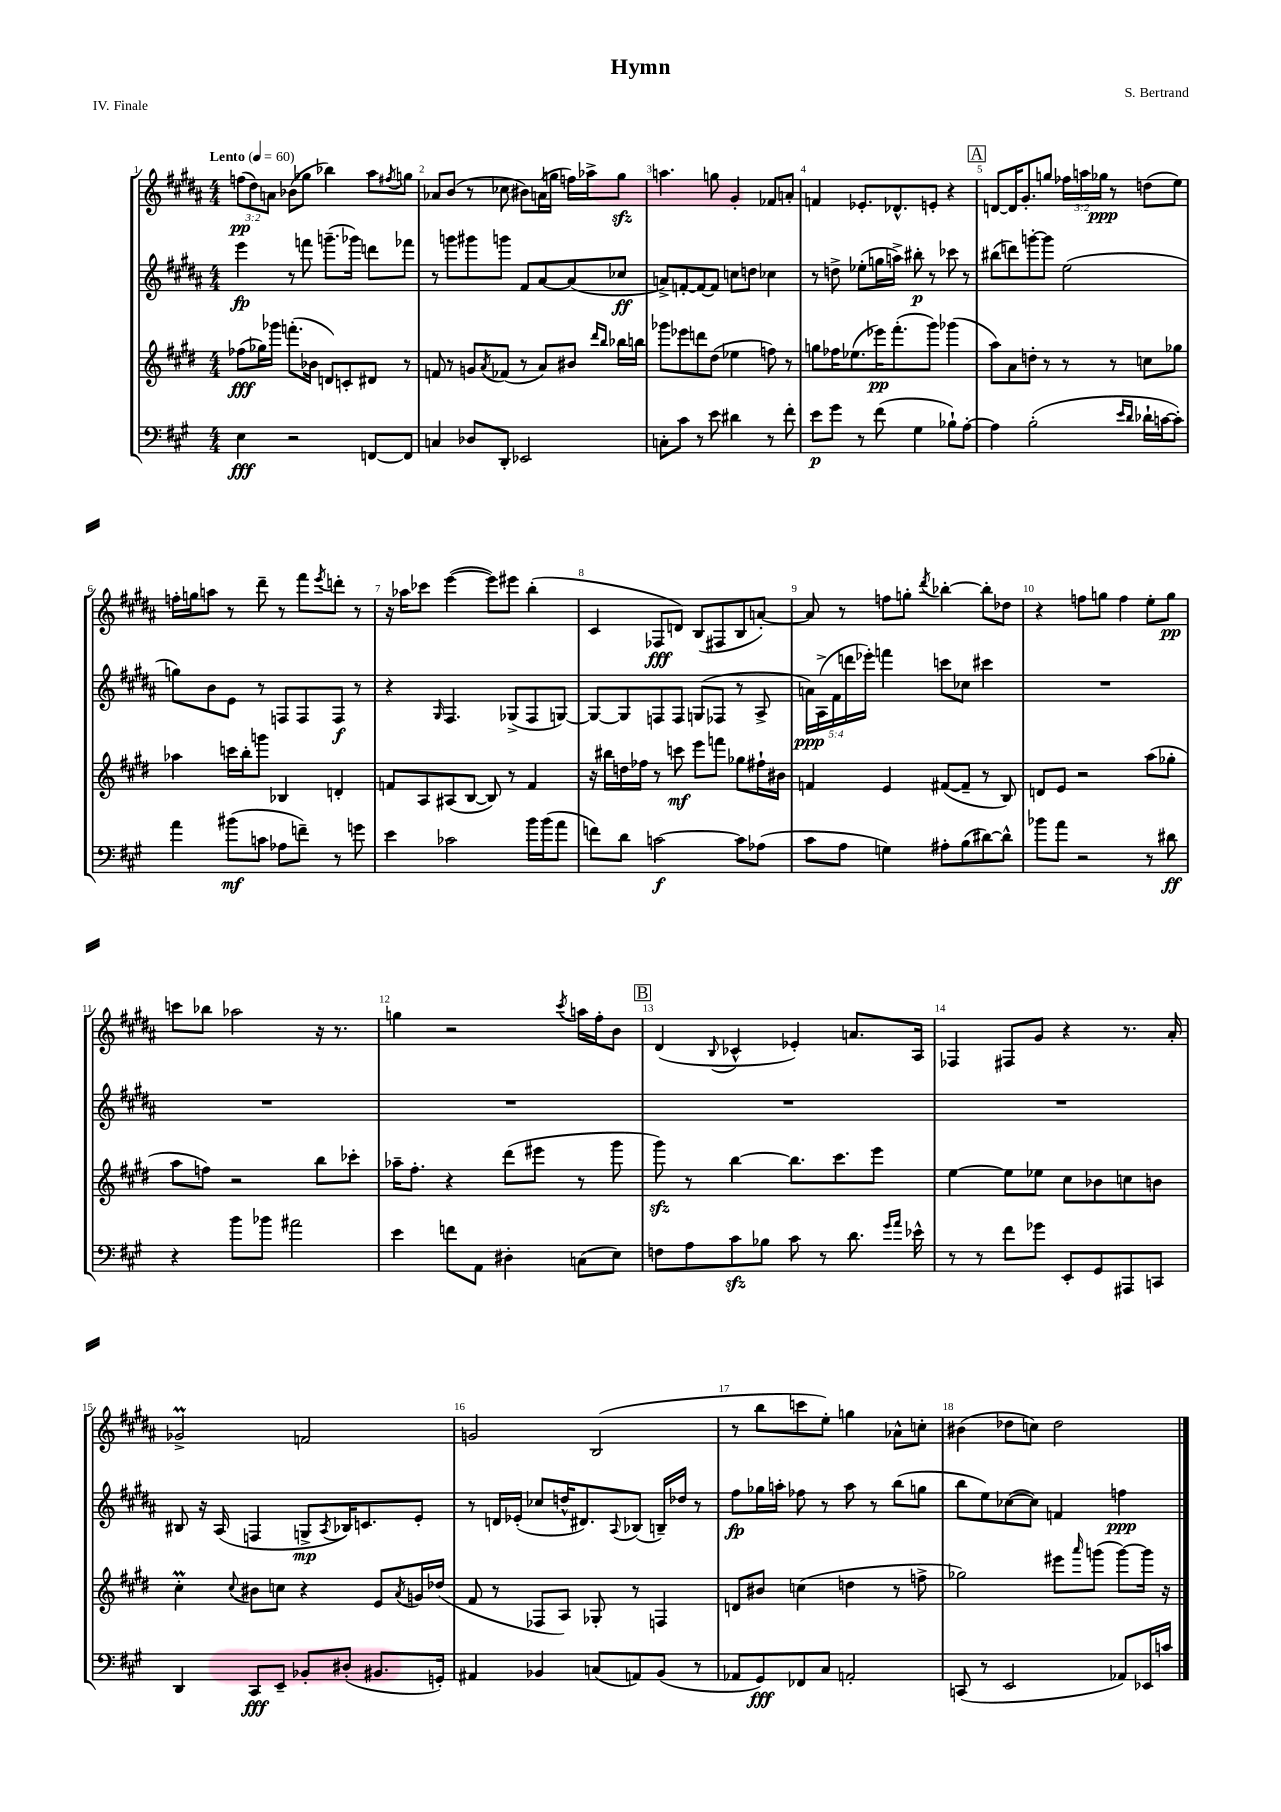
\header { title = "Hymn" composer = "S. Bertrand" piece = "IV. Finale" }
<<
\new StaffGroup <<
\new Staff = "s0" {
    \clef treble \key b \major \numericTimeSignature \time 4/4 \override Staff.TupletNumber.text = #tuplet-number::calc-fraction-text \tempo "Lento" 4 = 60
    \tuplet 3/2 { f''8\pp( dis''8) a'8 } bes'8( ges''8 bes''4) ais''8 \acciaccatura { fis''8 } g''8 |
    aes'8 b'8( r8 ces''8 bis'8) a'16( g''16 f''16) aes''16-> g''8\sfz |
    a''4. g''8 gis'4-. fes'8 a'8-. |
    f'4 ees'8.-. des'8.-^ e'8-. r4 |
    \mark \markup { \box "A" } d'8~ d'16 gis'8.-. g''8 \tuplet 3/2 { fes''16 a''16 ges''16\ppp } r8 d''8( e''8) |
    f''16-. g''16 a''8 r8 dis'''8-- r8 fis'''8 \acciaccatura { e'''8 } d'''8-. r8 |
    r16 aes''16 ces'''8 e'''4~( e'''8) eis'''8 b''4-.( |
    cis'4 fes8\fff d'8) b8( fis8 b8 a'8~-.) |
    a'8 r8 f''8 g''8-. \acciaccatura { dis'''8 } bes''4~-. bes''8-. des''8 |
    r4 f''8 g''8 f''4 e''8-. g''8\pp |
    c'''8 bes''8 aes''2 r16 r8. |
    g''4 r2 \acciaccatura { cis'''8 } a''16 fis''16-. b'8 |
    \mark \markup { \box "B" } dis'4( \appoggiatura { b8 } ces'4-^ ees'4-.) a'8. ais16 |
    fes4 fis8 gis'8 r4 r8. ais'16-. |
    ges'2->\prall f'2 |
    g'2 b2( |
    r8 b''8 c'''8 e''8-.) g''4 aes'8-^ c''8-. |
    bis'4( des''8 c''8) des''2 \bar "|." |
}
\new Staff = "s1" {
    \clef treble \key b \major \numericTimeSignature \time 4/4 \override Staff.TupletNumber.text = #tuplet-number::calc-fraction-text
    e'''4\fp r8 f'''8 g'''8.--( ges'''16) d'''8 fes'''8 |
    r8 g'''8 gis'''8 g'''8 fis'8 ais'8~ ais'8( ces''8\ff |
    a'8->) f'8~-. f'8~ f'8 c''8 d''8 ces''4 |
    r8 d''8-> ees''8-.( g''16 a''16->) bis''8-.\p r8 ces'''8 r8 |
    \mark \markup { \box "A" } bis''8( d'''8) g'''8~-. g'''8 e''2( |
    g''8) b'8 e'8 r8 f8 f8 f8\f r8 |
    r4 \grace { gis16 } fis4. ges8->( fis8 g8~) |
    g8~ g8 f8 f8 g8( fes8 r8 ais8-> |
    \tuplet 5/4 { a'16\ppp) ais16->( fis'16 d'''16 ees'''16-.) } f'''4 c'''8 ces''8 cis'''4 |
    R1 |
    R1 |
    R1 |
    \mark \markup { \box "B" } R1 |
    R1 |
    bis8 r16 ais16( f4 g8->\mp \acciaccatura { ais8 } bes16) c'8. e'8-. |
    r8 d'16 ees'16-.( ces''8 d''16-^ dis'8.) \appoggiatura { ais8 } bes8( b16--) des''16 r8 |
    fis''8\fp ges''16 a''16-. fes''8 r8 a''8 r8 b''8( g''8 |
    b''8 e''8) ces''8~( ces''8) f'4 f''4\ppp \bar "|." |
}
\new Staff = "s2" {
    \clef treble \key e \major \numericTimeSignature \time 4/4
    fes''8\fff( ges''16) ges'''16 f'''8.-.( bes'16 d'8) c'8-. dis'8 r8 |
    f'8 r8 g'8 \acciaccatura { a'8 } fes'8( r8 a'8) bis'8 \grace { dis'''16 b''16 } bes''16 b''16 |
    ges'''8 ees'''8 d'''8 dis''8( ees''4 f''8) r8 |
    g''8 fes''16 ees''8.( ees'''16\pp) fis'''8.-.( gis'''8) ges'''4( |
    \mark \markup { \box "A" } a''8) a'8 d''8-. r8 r8 r8 c''8 ges''8 |
    aes''4 c'''16 b''16-. g'''8 bes4 d'4-. |
    f'8 a8 ais8( b8~ b8) r8 f'4 |
    r16 bis''16 d''16 fes''16 r8 c'''8\mf e'''8 f'''8 ges''8 fis''16-! bis'16 |
    f'4 e'4 fis'8~( fis'8-- r8 b8) |
    d'8 e'8 r2 a''8( ges''8-. |
    a''8 f''8) r2 b''8 ces'''8-. |
    aes''16-- fis''8.-. r4 dis'''8( eis'''8 r8 gis'''8 |
    \mark \markup { \box "B" } gis'''8\sfz) r8 b''4~ b''8. cis'''8. e'''8 |
    e''4~ e''8 ees''8 cis''8 bes'8 c''8 b'8 |
    cis''4-.\prall \appoggiatura { cis''8 } bis'8 c''8 r4 e'8 \acciaccatura { a'8 } g'16 des''16( |
    fis'8 r8 fes8 a8) ges8-. r8 f4 |
    d'8 bis'8 c''4( d''4 r8 f''8-> |
    ges''2) eis'''8 \grace { a'''16 } g'''8( g'''8~) g'''16 r16 \bar "|." |
}
\new Staff = "s3" {
    \clef bass \key a \major \numericTimeSignature \time 4/4
    e4\fff r2 f,8~ f,8 |
    c4 des8 d,8-. ees,2 |
    c8-. cis'8 r8 e'8 dis'4 r8 fis'8-. |
    e'8\p gis'8 r8 fis'8( gis4 bes8-!) a8~-. |
    \mark \markup { \box "A" } a4 b2-.( \grace { e'16 d'16 } des'16-! c'16~ c'8-.) |
    a'4 bis'8\mf( c'8 aes8 f'8--) r8 g'8 |
    e'4 ces'2 b'16 b'16( a'8 |
    f'8) d'8 c'2~\f c'8 aes8( |
    cis'8 a8 g4) ais8-. b8( dis'8~) dis'8-^ |
    bes'8 a'8 r2 r8 dis'8\ff |
    r4 b'8 bes'8 ais'2 |
    e'4 f'8 a,8 dis4-. c8( e8) |
    \mark \markup { \box "B" } f8 a8 cis'8\sfz bes8 cis'8 r8 d'8. \grace { gis'16 a'16 } ees'16-^ |
    r8 r8 fis'8 ges'8 e,8-. gis,8 ais,,8 c,8 |
    d,4 cis,8\fff e,8-- bes,8-. dis8-.( bis,8. g,16-.) |
    ais,4 bes,4 c8( a,8) bes,8( r8 |
    aes,8 gis,8\fff) fes,8 cis8 a,2-. |
    c,8( r8 e,2 aes,8) ees,16 c'16 \bar "|." |
}
>>
>>
\layout { \context { \Score \override BarNumber.break-visibility = ##(#f #t #t) barNumberVisibility = #all-bar-numbers-visible } }
